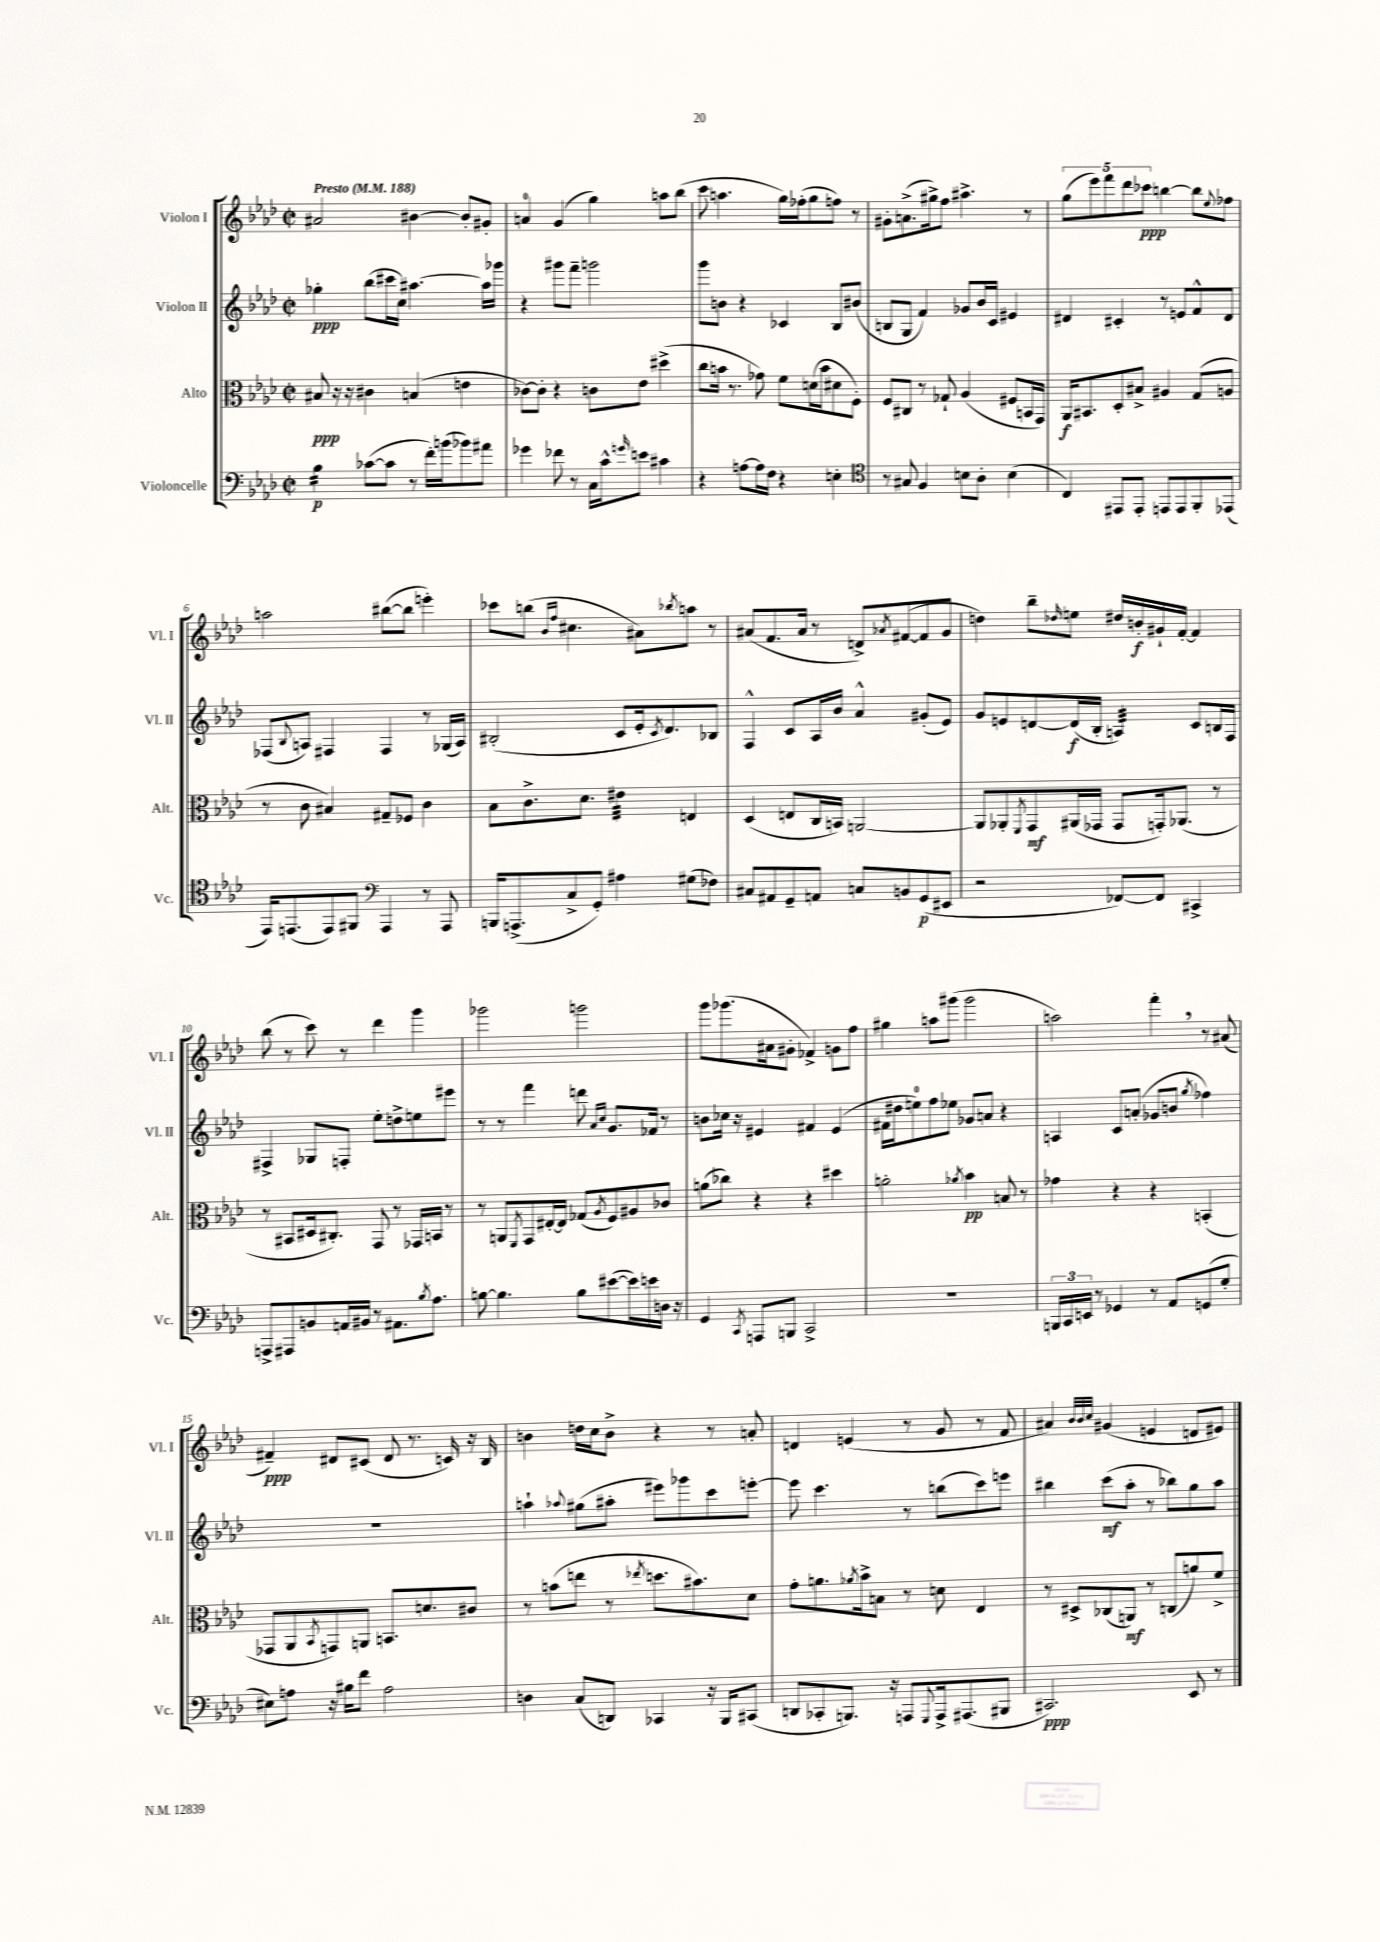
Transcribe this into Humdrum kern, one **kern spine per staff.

**kern	**kern	**kern	**kern
*staff4	*staff3	*staff2	*staff1
*clefF4	*clefC3	*clefG2	*clefG2
*k[b-e-a-d-]	*k[b-e-a-d-]	*k[b-e-a-d-]	*k[b-e-a-d-]
*M2/2	*M2/2	*M2/2	*M2/2
*met(c|)	*met(c|)	*met(c|)	*met(c|)
*MM188	*MM188	*MM188	*MM188
4B-	8B#	4gg-'	2a#
.	16r	.	.
.	16r	.	.
([8c-	4c#	(8bb-	.
8c-]	.	16ccc#	.
.	.	16cc)	.
8r	(4B	[4.aa#	[4b#
16f')	.	.	.
(16b	.	.	.
8b-)	4e	.	8b#']
8a#	.	16aa#]	8g#'
.	.	16ggg-	.
=	=	=	=
4g-	[8c-)	4r	4a
.	8c-']	.	.
8f-	4r	8ggg#	(4g
8r	.	8fff~	.
16C	8c	2ggg	4gg)
16c^^	.	.	.
16qqg	.	.	.
8e	8e-	.	.
4c#	(4dd#^	.	8aa
.	.	.	(8bb-
=	=	=	=
4r	8cc	8ggg	8ccc
.	16b	8b	4.aa
.	8.r	.	.
[8A	.	4r	.
16A]	8g-)	.	.
16F	.	.	.
4r	8f	4c-	16gg)
.	.	.	(16ff-'
.	(16d	.	8gg
.	16b	.	.
4E'	8d#	8B-	8ff)
.	8F')	(8b#	8r
=	=	=	=
*clefC4	*	*	*
8r	8F	8B	8g#'
8G#	8C#	8G	(8.a^
4F	8r	4f)	.
.	.	.	16gg#^)
.	8G-`	.	8ff
8B	(4A-	8g-	4.aa#^
8A-'	.	16b-	.
.	.	16c	.
(4B	8F#	4e#	.
.	16BB	.	8r
.	16GG)	.	.
=	=	=	=
4C)	16AA-	4d#	(10gg
.	8.BB#	.	.
.	.	.	10eee-)
.	.	.	10fff
8EE#	8D-'	4c#'	.
.	.	.	10ddd-
8EE#'	8B#^	.	.
.	.	.	10ccc-
8EE	4A#	8r	[4bb
8EE	.	8e	.
8FF'	(8G	8f^^	8bb]
.	.	.	8qqee-
(8EE-	8A	8d#	8ff-
=	=	=	=
16EE-)	8r	(8F-	2aa
(8.EE	.	.	.
.	.	8qqB-	.
.	8c	8A)	.
8EE)	4B#)	4F#	.
8FF#	.	.	.
*clefF4	*	*	*
4AAA-	8G#~	4F#	([8bb#
.	8F-	.	8bb#]
8r	4c	8r	4eee')
8AAA-	.	(16G-	.
.	.	16A)	.
=	=	=	=
16BBB	8B-	(2B#'	8ccc-
(8.AAA^	.	.	.
.	8.c^	.	(8bb
.	.	.	16qqb-
.	.	.	16qqff
8C^	.	.	4.cc#
.	8.d-	.	.
8GG')	.	.	.
4A#	4e#	8c	.
.	.	16e-'	8a#)
.	.	8qc	.
.	.	8.d-)	.
.	.	.	8qbb-
(8G#	4E	.	8aa
8F-)	.	8B-	8r
=	=	=	=
8C#	(4D-	4F^^	(8a#
8AA#	.	.	8.f
8GG~	8E	8c	.
.	.	.	16a#
8AA	16C	16A-	8r
.	16BB)	16b-	.
8C	[2AA	4a-^^	8d^)
.	.	.	8qa-
8BB	.	.	([8f#
(8GG	.	(8g#'	8f#]
8EE#	.	8e-)	8g
=	=	=	=
2r	8AA]	8g	4dd)
.	8AA-'	8e	.
.	8qFF	.	.
.	8GG	[8d	8bb-~
.	.	.	16qqdd-
.	(16AA#	(16d]	8ee
.	16GG-	16B-'	.
[8FF-)	8GG-	4A)	16dd#
.	.	.	16b'
8FF-]	16GG')	.	16g#`
.	(8.AA-	.	[16f'
4CC#^	.	8c	4f]
.	8r	16B	.
.	.	16F	.
=	=	=	=
8AAA^	8r	4F#^	(8bb-
8AAA#	8BB#	.	8r
8BB	16D#	8G-	8ccc)
.	8.C#')	.	.
16AA	.	8F'	8r
16BB#	.	.	.
8r	8GG	8ee-'	4ddd-
8.AA#	8r	8dd^	.
.	16GG-	8ee	4ggg
8qB-	.	.	.
8.A-	16BB	.	.
.	8r	8eee#	.
=	=	=	=
[8B	8r	8r	2ggg-
4.B]	8AA	8r	.
.	8qFF	.	.
.	8GG	4fff	.
.	[16E#'	.	.
.	16E#]	.	.
8B	(8G-	8ddd	2ggg
.	.	16qqa-	.
.	8qA-	16qqcc	.
([8e#	8F)	8.g	.
16e#])	8A#	.	.
16e	.	16f-	.
16D	8c-	8r	.
16r	.	.	.
=	=	=	=
4GG	(8a	8b	8ggg
.	8cc-)	16cc-	(8.ggg-
.	.	16r	.
8qCC	.	.	.
8AAA	4r	4e#	.
.	.	.	16a#
8BBB	.	.	8g#'
2CC^	4r	4f#	4f-^)
.	4dd#	(4e#	8g
.	.	.	8ff
=	=	=	=
1r	2a'	16f#	4gg#
.	.	16dd#	.
.	.	8ee)	.
.	.	8ff	8aa
.	.	8ee-	(8ggg#
.	8qa-	.	.
.	4b-	8g-	2ggg#
.	.	8a	.
.	8B	4r	.
.	8r	.	.
=	=	=	=
24BBB	4g-	4A	2aa)
24CC	.	.	.
24EE	.	.	.
8r	.	.	.
4GG-	4r	8c	.
.	.	(8a'	.
8r	4r	8g-	4fff'
8AA-	.	8b	.
.	.	8qgg	.
(8GG	(4BB'	4ff-)	8r
8G'	.	.	(8a#
=	=	=	=
8E#)	8GG-	1r	4f#~)
8A	8AA-	.	.
.	8qBB-	.	.
16r	8GG)	.	8d#
16B#	.	.	.
8f	8AA	.	(8c#
2A	8.BB	.	8d#
.	.	.	8.r
.	8.d	.	.
.	.	.	16c)
.	8c#	.	16r
.	.	.	16B-
=	=	=	=
4D	8r	4aa`	4b
.	(8b	.	.
.	.	8qqaa-	.
(8C	8ee	(8gg#	16dd
.	.	.	16cc
8DD)	8r	8aa#'	8b^
.	8qee-	.	.
4CC-	8.dd	8eee#)	4r
.	.	8ggg-	.
.	8.b#)	.	.
16r	.	8ccc	8r
16BBB-	.	.	.
(8CC#	8d-	[8eee'	8a'
=	=	=	=
8DD	8g'	8eee]	4d
8CC-'	8.a	4.ccc	.
8.BBB)	.	.	(4e
.	8qa-	.	.
.	16b-^	.	.
.	8B	.	.
16r	.	.	.
8AAA	8r	8r	8r
8qqGGG	.	.	.
16AAA^	8d	(8bb	8g
(8.AAA#	.	.	.
.	4E-	8ccc)	8r
8BBB#	.	8eee	8f
=	=	=	=
2.CC#)	8r	4bb#	4a#)
.	8D#^	.	.
.	.	.	32qqb-
.	.	.	32qqb-
.	.	.	32qqcc
.	(8C-	(8ccc	(4g#
.	8AA)	8aa-'	.
.	8r	8r	4e
.	(8C	8bb-)	.
8EE-	8a)	8gg	8d
8r	8f^	8aa-	8e#)
==	==	==	==
*-	*-	*-	*-
